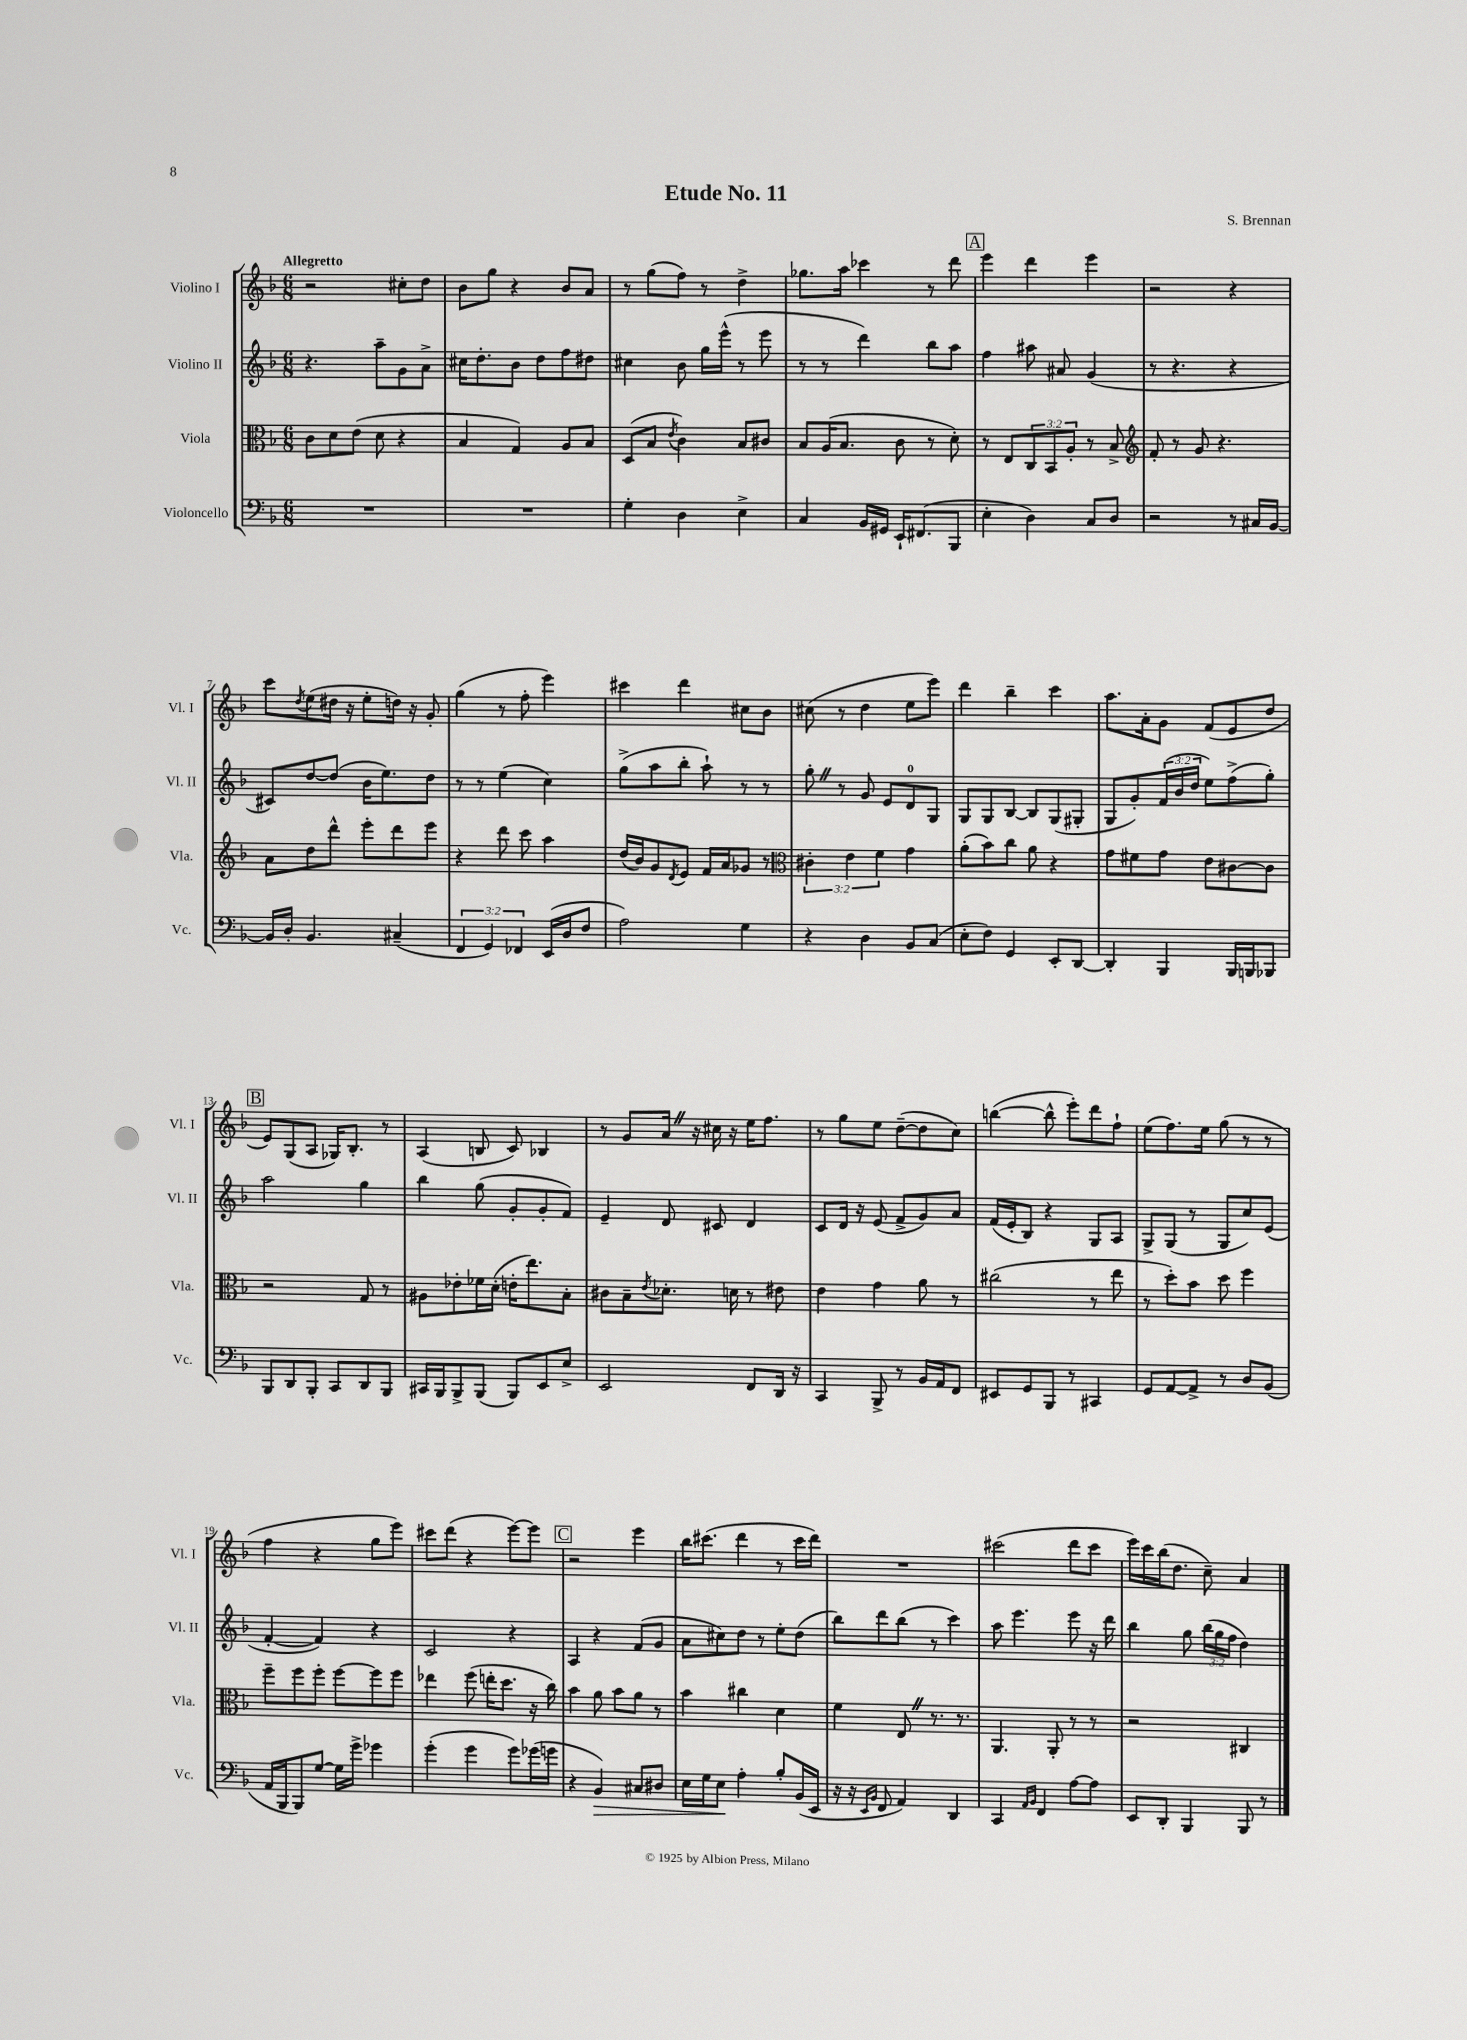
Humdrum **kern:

**kern	**kern	**kern	**kern
*staff4	*staff3	*staff2	*staff1
*clefF4	*clefC3	*clefG2	*clefG2
*k[b-]	*k[b-]	*k[b-]	*k[b-]
*M6/8	*M6/8	*M6/8	*M6/8
2.r	8c	4.r	2r
.	8d	.	.
.	(8e	.	.
.	8d	8aa~	.
.	4r	8g	8cc#'
.	.	8a^	8dd
=	=	=	=
2.r	4B-	16cc#	8b-
.	.	8.dd'	.
.	.	.	8gg
.	4G)	8b-	4r
.	.	8dd	.
.	8A	8ff	8b-
.	8B-	8dd#	8a
=	=	=	=
4G'	(8D	4cc#	8r
.	8B-	.	(8gg
.	8qe	.	.
4D	4c)	8b-	8ff)
.	.	16gg	8r
.	.	(16eee^^	.
4E^	8B-	8r	4dd^
.	8c#	8eee	.
=	=	=	=
4C	8B-	8r	8.gg-
.	(16A	8r	.
.	8.B-	.	16aa
16BB-	.	4ddd)	4ccc-
16GG#	.	.	.
16EE`	8c	.	.
(8.FF#	.	.	.
.	8r	8bb-	8r
8BBB-	8d')	8aa	8ddd
=	=	=	=
4E'	8r	4ff	4eee
.	8E	.	.
4D)	12C	8aa#	4ddd
.	12BB-	.	.
.	.	8a#	.
.	12A'	.	.
8C	8r	(4g	4eee
8D	8B-^	.	.
=	=	=	=
*	*clefG2	*	*
2r	8f'	8r	2r
.	8r	4.r	.
.	8g	.	.
.	4.r	.	.
8r	.	4r	4r
16C#	.	.	.
[16BB-	.	.	.
=	=	=	=
16BB-]	8a	8c#)	8ccc
16D'	.	.	.
.	.	.	8qdd
4.BB-	8dd	[8dd	(8ee
.	8ddd^^	(8dd]	16dd#
.	.	.	16r
.	8eee'	16b-	8ee'
.	.	8.ee)	.
(4C#~	8ddd	.	16dd)
.	.	.	16r
.	8eee	8dd	8g'
=	=	=	=
6FF	4r	8r	(4gg
.	.	8r	.
6GG)	.	.	.
.	8ddd	(4ee	8r
6FF-	.	.	.
.	8ccc	.	8ff'
(16EE	4aa	4cc)	4eee)
16D	.	.	.
8F	.	.	.
=	=	=	=
2A)	(16dd	(8gg^	4ccc#
.	16b-)	.	.
.	8g	8aa	.
.	8qd	.	.
.	8e	8bb-'	4ddd
.	16f	8aa`)	.
.	16a	.	.
4G	8g-	8r	8cc#
.	8r	8r	8b-
=	=	=	=
*	*clefC3	*	*
4r	6c#'	8gg'	(8cc#
.	.	8r	8r
.	6e	.	.
4D	.	8g	4dd
.	6f	.	.
.	.	8e	.
8BB-	4g	8d	8ee
(8C	.	8G	8eee)
=	=	=	=
8E'	(8a'	8G	4ddd
8F)	8b-)	8G	.
4GG	8cc	[8B-	4bb-~
.	8a	8B-]	.
8EE'	4r	(8G	4ccc
[8DD	.	8G#'	.
=	=	=	=
4DD']	8g	8G	8.aa
.	8f#	8g')	.
.	.	.	16a'
4BBB-	8g	(24f	8g
.	.	24b-	.
.	.	24dd	.
.	8e	8ee)	(8f
16BBB-	[8c#	(8ff^	8e
16BBB	.	.	.
8BBB-	8c#]	8gg')	8dd
=	=	=	=
8BBB-	2r	2aa	8e)
8DD	.	.	(8G
8BBB-'	.	.	8A
8CC	.	.	16G-)
.	.	.	8.B-'
8DD	8G	4gg	.
8BBB-	8r	.	8r
=	=	=	=
16CC#	8A#	4bb-	(4A
16BBB-	.	.	.
8BBB-^	8e-'	.	.
(8BBB-	16f-	(8gg	8B
.	(16d'	.	.
8BBB-)	16e'	8g'	8c)
.	8.ee)	.	.
8EE	.	8g'	4B-
8E^	8B-'	8f)	.
=	=	=	=
2EE	8c#	4e~	8r
.	8B-~	.	8g
.	8qe	.	.
.	8.d-'	8d	16a
.	.	.	16r
.	.	8c#	16cc#
.	16d	.	16r
8FF	8r	4d	16ee
.	.	.	8.ff
16DD	8e#	.	.
16r	.	.	.
=	=	=	=
4CC	4e	8c	8r
.	.	16d	8gg
.	.	16r	.
8BBB-^	4g	(8e	8ee
8r	.	8f^	([8dd~
16BB-	8a	8g)	8dd]
16AA	.	.	.
8FF	8r	8a	8cc)
=	=	=	=
8EE#	(2cc#	(16f	([4bb
.	.	16e'	.
8GG	.	8B-)	.
8BBB-	.	4r	8bb^^]
8r	.	.	8eee')
4CC#	8r	8G	8ddd
.	8ee	8A	8ff`
=	=	=	=
8GG	8r	8G^	(8ee
[8AA	8dd')	(8G	8.ff)
8AA^]	8b-	8r	.
.	.	.	16ee
8r	8dd	8G	(8gg
8D	4ff	8cc)	8r
(8BB-	.	(8e	8r
=	=	=	=
16AA	8ff~	[4f'	4ff
16BBB-	.	.	.
8BBB-)	8ff	.	.
[8G	8ff'	4f])	4r
16G]	[8ff	.	.
16g^	.	.	.
4g-	8ff]	4r	8gg
.	8ff	.	8eee)
=	=	=	=
(4g'	4ee-	2c	8ccc#
.	.	.	(8ddd
4g	(8ff	.	4r
.	16ee'	.	.
.	8.dd	.	.
8g)	.	4r	[8eee)
(16g-	16r	.	8eee]
16g	16cc)	.	.
=	=	=	=
4r	4b-	4A	2r
4BB-)	8a	4r	.
.	8b-	.	.
8C#	8a	(8f	4eee
8D#	8r	8g	.
=	=	=	=
16E	4b-	8a	16bb-
16G	.	.	(8.ccc#
8E	.	8cc#)	.
4A'	4cc#	8dd	4ddd
.	.	8r	.
8B-'	4d	8ee'	8r
(16BB-	.	(8dd	16ccc#
16EE	.	.	16ddd)
=	=	=	=
16r	4f	8bb-)	2.r
16r	.	.	.
16qqEE	.	.	.
16qqBB-	.	.	.
8FF	.	8ddd	.
4AA)	8E	(8bb-	.
.	8.r	8r	.
4DD	.	4ccc)	.
.	8.r	.	.
=	=	=	=
4CC	4.AA	8aa	(2ccc#
.	.	4.eee	.
16qqAA	.	.	.
16qqBB-	.	.	.
4FF	.	.	.
.	8AA'	.	.
[8A	8r	8eee	8ddd
8A]	8r	16r	8ccc#
.	.	16ddd	.
=	=	=	=
8EE	2r	4bb-	16eee)
.	.	.	16ccc
8DD'	.	.	(16bb-
.	.	.	8.dd
4BBB-	.	8gg	.
.	.	(24bb-	8cc~)
.	.	24gg	.
.	.	24ff	.
8BBB-	4C#	4dd)	4a
8r	.	.	.
==	==	==	==
*-	*-	*-	*-
